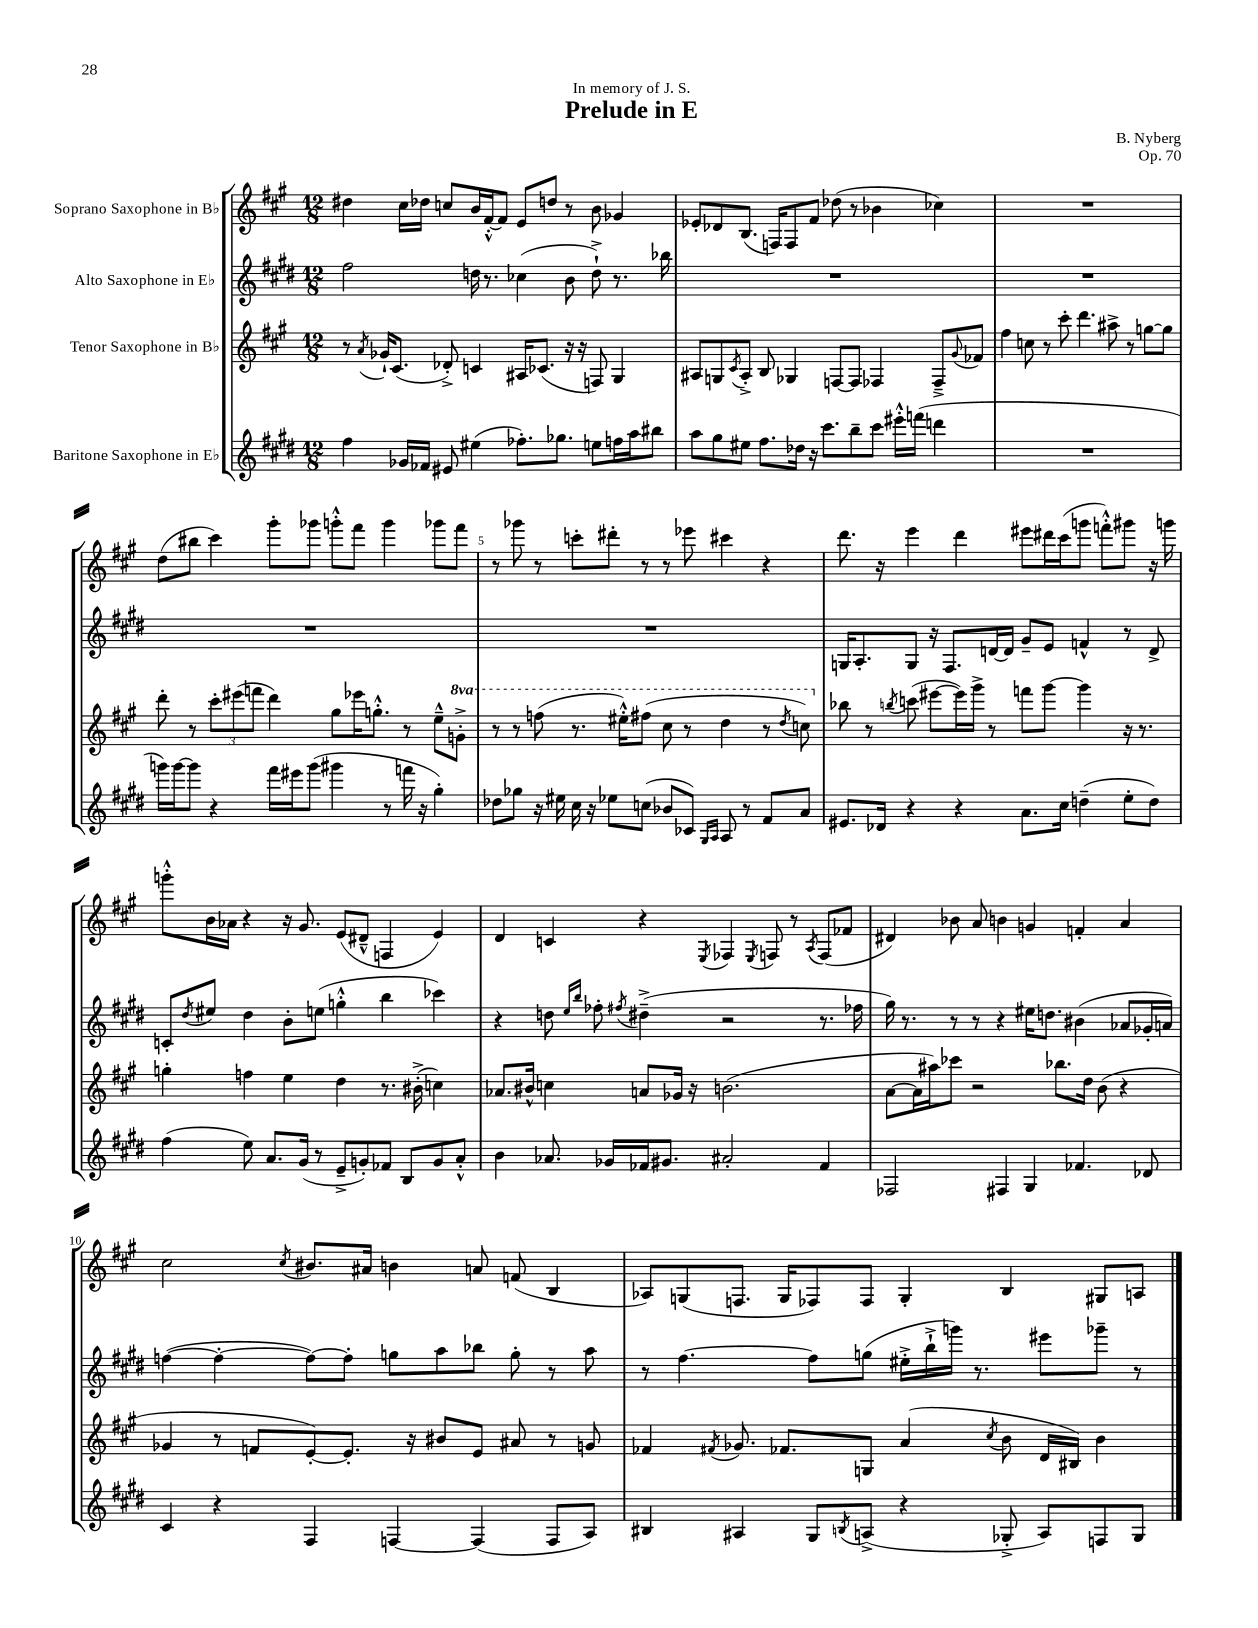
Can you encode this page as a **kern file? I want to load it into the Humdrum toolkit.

**kern	**kern	**kern	**kern
*part4	*part3	*part2	*part1
*staff4	*staff3	*staff2	*staff1
*I"Baritone Saxophone in E♭	*I"Tenor Saxophone in B♭	*I"Alto Saxophone in E♭	*I"Soprano Saxophone in B♭
*clefG2	*clefG2	*clefG2	*clefG2
*k[f#c#g#d#]	*k[f#c#g#]	*k[f#c#g#d#]	*k[f#c#g#]
*M12/8	*M12/8	*M12/8	*M12/8
=1	=1	=1	=1
4ff#\	8r	2ff#\	4dd#X\
.	8qa/	.	.
.	16g-X`/KL	.	.
.	(8.c#/J	.	.
16g-X/LL	.	.	16cc#\LL
16f-X/JJ	.	.	16dd-X\JJ
8e#X/	8d-X'^/)	.	8ccn/L
(4ee#X\	4cn/	16ddn\	16b/L
.	.	8.r	[16f#'^^/J
.	.	.	8f#/J]
8.ff-X'\L)	16A#X/KL	(4cc-X\	8e/L
.	(8.c-X/J	.	.
.	.	.	8ddn/J
8.gg-X\J	.	.	.
.	16r	8b\	8r
.	16r	.	.
8een\L	8Fn/)	8dd`^\)	8b\
16ffn\L	4G#/	8.r	4g-X/
16aa\J	.	.	.
8bb#X\J	.	.	.
.	.	16bb-X\	.
=2	=2	=2	=2
8aa\L	8A#X/L	1.r	8e-X'/L
8gg#\	8Gn/	.	8d-X/
.	8qc#/	.	.
8ee#X\J	8A#'^/J	.	(8.B/J
8.ff#\L	8B/	.	.
.	.	.	16Fn/KL)
.	4G-X/	.	8F/
16dd-X\Jk	.	.	.
16r	.	.	8f#/J
8.ccc#\L	.	.	.
.	[8Fn/L	.	(8dd-X\
8bb~\	8F/J]	.	8r
8ccc#\J	4F-X/	.	4b-X\
16eee#X'^^\LL	.	.	.
(16fffn\JJ	.	.	.
4dddn\	8F-~^/L	.	4cc-X\)
.	8qqg#/	.	.
.	8f-X/J	.	.
=3	=3	=3	=3
1.r	4ff#\	1.r	1.r
.	8ccn\	.	.
.	8r	.	.
.	8ccc#'\	.	.
.	4.ddd\	.	.
.	8aa#X^\	.	.
.	8r	.	.
.	[8ggn\L	.	.
.	8gg\J]	.	.
!!LO:LB:g=z
=4	=4	=4	=4
16gggn\LL)	8ddd'\	1.r	(8dd\L
[16ggg\J	.	.	.
8ggg\J]	8r	.	8bb#X\J
4r	12ccc#'\L	.	4ccc#\)
.	(12eee#X\	.	.
.	12fffn\J	.	.
16fff#\LL	4ddd\)	.	8ggg#'\L
16eee#X\J	.	.	.
(8ggg\J	.	.	8ggg-X\J
4ggg#X\	8gg#\L	.	8gggn'^^\L
.	16eee-X\K	.	8fff#\J
.	8.ggn'^^\J	.	.
8r	.	.	4ggg\
16fffn\	8r	.	.
16r	.	.	.
4gg#'\)	8ee~^^\L	.	8ggg-X\L
*	*8va	*	*
.	8ggn'^\J	.	8fff#\J
=5	=5	=5	=5
8dd-X\L	8r	1.r	8r
8gg-X\J	8r	.	8ggg-X\
16r	(8fffn\	.	8r
16ee#X\	.	.	.
16cc#\	8.r	.	8cccn'\L
16r	.	.	.
8ee-X\L	.	.	8ddd#X'\J
.	16eee#X'^^\KL)	.	.
(8ccn\J	(8fff#X\J	.	8r
8b-X/L	8ccc#\	.	8r
8c-X/J)	8r	.	8eee-X\
16qqG#/LL	.	.	.
16qqA/JJ	.	.	.
8A/	4ddd\	.	4ccc#X\
8r	.	.	.
8f#/L	8r	.	4r
.	8qddd/	.	.
8a/J	8cccn\)	.	.
=6	=6	=6	=6
*	*X8va	*	*
8.e#X/L	8bb-X\	16Gn/KL	8.ddd\
.	.	8.A'/	.
.	8r	.	.
16d-X/Jk	.	.	16r
.	8qbbn/	.	.
4r	(8cccn\	8G/J	4eee\
.	[8eee#X\L	16r	.
.	.	8.F#/L	.
4r	16eee#\L])	.	4ddd\
.	16ggg#^\JJ	.	.
.	8r	[16dn/L	.
.	.	16d/JJ]	.
8.a\L	8fffn\L	8g#~/L	8eee#X\L
.	[8ggg#\J	8e/J	16ddd#X\L
16cc#\Jk	.	.	(16ccc#\J
(4ddn~\	4ggg#\]	4fn^^/	8gggn\J
.	.	.	8fffn'^^\L)
8ee'\L	16r	8r	8ggg#X\J
.	8.r	.	.
8dd\J)	.	8d^/	16r
.	.	.	16gggn\
!!LO:LB:g=z
=7	=7	=7	=7
(4ff#\	4ggn'\	8cn'/L	8gggn'^^\L
.	.	8qdd#/	.
.	.	8ee#X/J	16b\L
.	.	.	16a-X\JJ
8ee\)	4ffn\	4dd#\	4r
8.a/L	.	.	.
.	4ee\	8b'\L	16r
(16g#/Jk	.	.	8.g#/
8r	.	(8een\J	.
8e~^/L	4dd\	4ggn'^^\	(8e/L
8gn'/)	.	.	8d#X~^^/J
8f-X/J	8.r	4bb\	4Fn/
8B/L	.	.	.
.	(16b#X'^\	.	.
8g/	4ccn\)	4ccc-X\)	4e/)
8a'^^/J	.	.	.
=8	=8	=8	=8
4b\	8.a-X/L	4r	4d/
.	16b#X^^/Jk	.	.
8.a-X/	4ccn\	8ddn\	4cn/
.	.	16qqee/LL	.
.	.	16qqbb/JJ	.
.	.	8ff-X'\	.
16g-X/LL	.	.	.
.	.	8qff#X/	.
16f-X/J	8an/L	(4dd#X~^\	4r
8.g#X/J	.	.	.
.	16g-X/Jk	.	.
.	16r	.	.
.	.	.	8qE/
2a#X'/	(2.bn\	2r	4F-X/
.	.	.	8qE/
.	.	.	8Fn/
.	.	.	8r
.	.	.	8qA/
4f-/	.	8.r	(8F/L
.	.	.	8f-X/J
.	.	16ff-X\	.
=9	=9	=9	=9
2F-X/	[8a\L	16gg#\)	4d#X/)
.	.	8.r	.
.	16a\L]	.	.
.	16aa#X\J)	.	.
.	8ccc-X\J	8r	8b-X\
.	2r	8r	8a/
4F#X/	.	4r	4bn\
4G#/	.	16ee#X\KL	4gn/
.	.	8.ddn\J	.
.	8.bb-X\L	.	.
4.f-X/	.	(4b#X\	4fn'/
.	16dd\Jk	.	.
.	(8b\	.	.
.	4r	8a-X/L	4a/
8d-X/	.	16g-X'/L	.
.	.	16an/JJ)	.
!!LO:LB:g=z
=10	=10	=10	=10
4c#/	4g-X/	([4ffn\	2cc#\
4r	8r	4ff'\_	.
.	8fn/L	.	.
.	.	.	8qcc#/
4F#/	[8e'/)	8ff\L_)	8.b#X/L
.	8.e'/J]	8ff'\J]	.
.	.	.	16a#X/Jk
[4Fn/	.	8ggn\L	4bn\
.	16r	.	.
.	8b#X/L	8aa\	.
(4F/]	8e/J	8bb-X\J	8an/
.	8a#X/	8gg'\	(8fn/
8F/L	8r	8r	4B/
8A/J)	8gn/	8aa\	.
=11	=11	=11	=11
4B#X/	4f-X/	8r	8A-X/L)
.	.	[4.ff#\	(8Gn/
.	8qf#X/	.	.
4A#X/	8.g-X/	.	8.Fn/J
.	8.f-X/L	.	16G/KL
8G#/L	.	8ff#\L]	8F-X/)
8qBn/	.	.	.
(8An^/J	8Gn/J	(8ggn\J	8F-/J
4r	(4a/	16ee#X'^\LL	4G'/
.	.	16bb`^\	.
.	.	16gggn\JJ)	.
.	.	8.r	.
.	8qcc#/	.	.
8G-X'^/	8b\	.	4B/
8A/L)	16d/LL	8eee#X\L	.
.	16B#X/JJ)	.	.
8Fn/	4b\	8ggg-X~\J	8G#X/L
8G-/J	.	8r	8An/J
==	==	==	==
*-	*-	*-	*-
